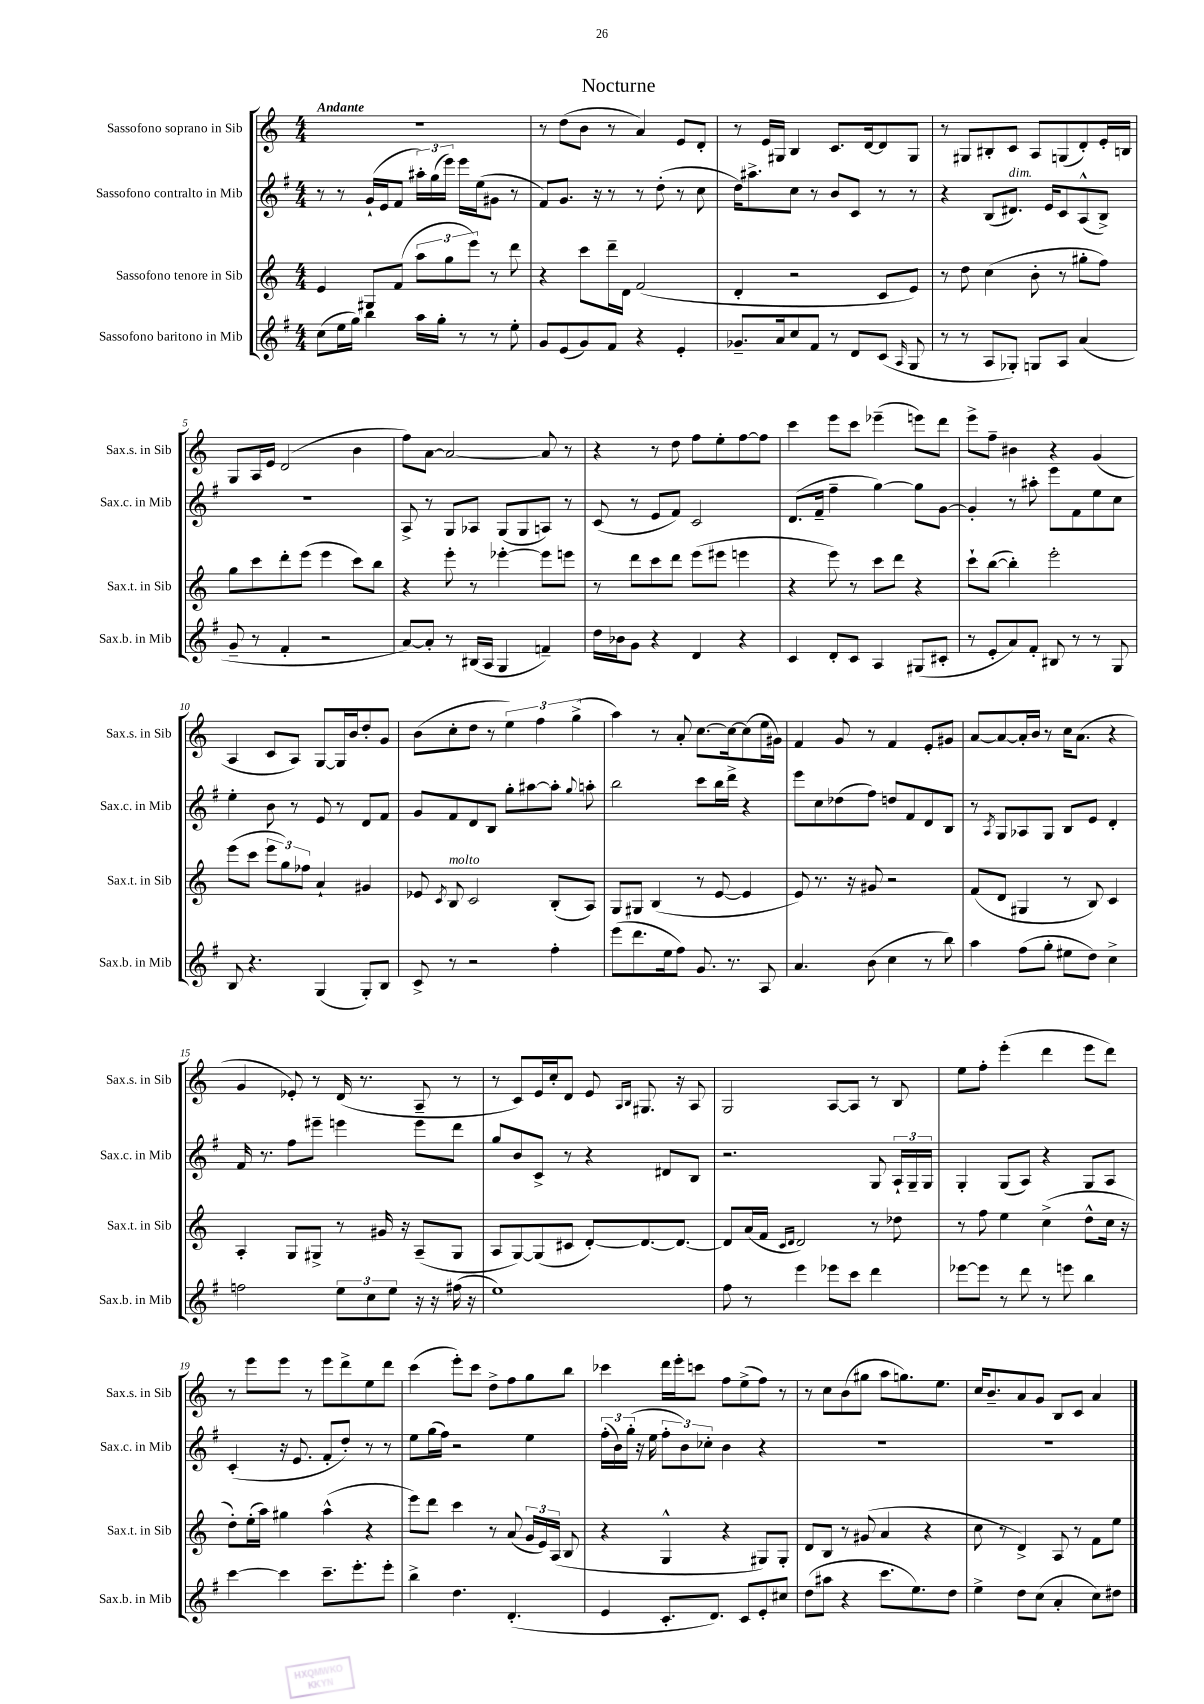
\header { title = "Nocturne" }
<<
\new StaffGroup <<
\new Staff = "s0" \with { instrumentName = "Sassofono soprano in Sib" shortInstrumentName = "Sax.s. in Sib" } {
    \clef treble \key c \major \numericTimeSignature \time 4/4 \tempo "Andante"
    \autoBeamOff R1 |
    r8 d''8[( b'8] r8 a'4) e'8[ d'8]-. |
    r8 e'16[ gis16] b4 c'8.[ d'16~ d'8 gis8] |
    r8 gis8[ bis8-. c'8] a8[ g8( d'8-.) e'16-. b16] |
    g8[ a16 e'16] d'2( b'4 |
    f''8[) a'8]~ a'2~ a'8 r8 |
    r4 r8 d''8 f''8[ e''8-. f''8~ f''8] |
    c'''4 e'''8[ c'''8] ees'''4--( e'''8[) d'''8] |
    e'''8[-> f''8]-- bis'4 r4 g'4( |
    a4 c'8[ a8]) g8[~ g16 b'16 d''8-. g'8] |
    b'8[( c''8-. d''8] r8 \tuplet 3/2 { e''4) f''4 g''4->( } |
    a''4) r8 a'8-. c''8.[~ c''16~ c''8( e''16 gis'16]) |
    f'4 g'8 r8 f'4 e'8[-. gis'8] |
    a'8[~ a'8~ a'16-. b'16] r8 c''16[ a'8.]( r4 |
    g'4 ees'8-.) r8 d'16( r8. a8-- r8 |
    r8 c'8[) e'16 c''16-. d'8] e'8 \grace { a16[ b16] } gis8. r16 a8 |
    g2 a8[~ a8] r8 b8 |
    e''8[ f''8]-. e'''4-.( d'''4 e'''8[ d'''8]) |
    r8 e'''8[ e'''8] r8 e'''8[ d'''8-> e''8 d'''8] |
    c'''4( e'''8[-.) c'''8] d''8[-> f''8 g''8 b''8] |
    ces'''4 d'''16[ e'''16-. c'''8] f''8[ e''8->( f''8]) r8 |
    r8 c''8[ b'8( gis''8] a''8[ g''8.) e''8.] |
    c''16[ b'8.-- a'8 g'8] b8[ c'8] a'4 \bar "|." |
}
\new Staff = "s1" \with { instrumentName = "Sassofono contralto in Mib" shortInstrumentName = "Sax.c. in Mib" } {
    \clef treble \key g \major \numericTimeSignature \time 4/4
    \autoBeamOff r8 r8 g'16[-!( e'16 fis'8] \tuplet 3/2 { ais''16[-.) g''16( e'''16]) } e'''16[ e''16( gis'8] r8 |
    fis'8[) g'8.] r16 r8 r8 d''8-.( r8 c''8 |
    d''16[) ais''8.-> c''8] r8 b'8[ c'8] r8 r8 |
    r4 b8[( dis'8.]^\markup { \italic "dim." }) e'16[ c'8 a8-^( b8]->) |
    R1 |
    a8-> r8 g8[ aes8] g8[( g8 a8]) r8 |
    c'8( r8 e'8[ fis'8]) c'2 |
    d'8.[( fis'16]-- fis''4-- g''4~) g''8[ g'8]~ |
    g'4-. r8 ais''8-. e'''8[ fis'8 e''8 c''8] |
    e''4-. b'8 r8 e'8 r8 d'8[ fis'8] |
    g'8[ fis'8 d'8 b8] g''8[-. ais''8~ ais''8]-. \appoggiatura { g''8 } a''8-. |
    b''2 c'''8[ b''16 d'''16]-> r4 |
    e'''8[ c''8 des''8( fis''8]) d''8[ fis'8 d'8 b8] |
    r8 \acciaccatura { a8 } g8[ aes8 g8] b8[ e'8] d'4-. |
    fis'16 r8. fis''8[ eis'''8]-- e'''4 e'''8[ d'''8] |
    g''8[ b'8 c'8]-> r8 r4 dis'8[ b8] |
    r2. g8 \tuplet 3/2 { a16[-! g16-- g16] } |
    g4-. g8[( a8]) r4 g8[ a8] |
    c'4-.( r16 e'8. fis'8[-. d''8]-.) r8 r8 |
    e''8[ g''16( fis''16]) r2 e''4 |
    \tuplet 3/2 { fis''16[-.( b'16) g''16]-.( } r16 e''16 \tuplet 3/2 { fis''8[-. b'8) ces''8]-. } b'4 r4 |
    R1 |
    R1 \bar "|." |
}
\new Staff = "s2" \with { instrumentName = "Sassofono tenore in Sib" shortInstrumentName = "Sax.t. in Sib" } {
    \clef treble \key c \major \numericTimeSignature \time 4/4
    \autoBeamOff e'4 gis8[ f'8]( \tuplet 3/2 { a''8[ g''8 e'''8]) } r8 d'''8 |
    r4 c'''8[ d'''16-- d'16] f'2( |
    d'4-. r2 c'8[ e'8]) |
    r8 d''8 c''4( b'8-. r8 gis''8[-. f''8]) |
    g''8[ c'''8 d'''8-. e'''8]( e'''4 c'''8[) b''8] |
    r4 e'''8-. r8 ees'''4~-. ees'''8[ e'''8] |
    r8 d'''8[ c'''8 d'''8] e'''8[( eis'''8] e'''4 |
    r4 e'''8) r8 c'''8[ d'''8] r4 |
    c'''8[-! b''8]~( b''4-.) e'''2-. |
    e'''8[( c'''8] \tuplet 3/2 { e'''8[ g''8) fes''8] } a'4-! gis'4 |
    ees'8 \acciaccatura { c'8 } b8^\markup { \italic "molto" } c'2 b8[-.( a8]) |
    g8[ gis8] b4( r8 e'8~ e'4 |
    e'8) r8. r16 gis'8 r2 |
    f'8[( d'8] gis4 r8 b8) c'4 |
    a4-. g8[ gis8]-> r8 gis'16 r16 a8[--( gis8] |
    a8[ g8~) g8( cis'8] d'8[~-.) d'8.~ d'8.]~ |
    d'8[ a'16( f'16] \grace { c'16[ d'16] } d'2) r8 des''8 |
    r8 f''8 e''4 c''4->( d''8[-^ c''16] r16 |
    d''8[-.) e''16-.( a''16]) gis''4 a''4-^( r4 |
    e'''8[) d'''8] c'''4 r8 a'8( \tuplet 3/2 { g'16[ e'16) a16]( } b8 |
    r4 g4-^ r4 gis8[) gis8]-. |
    d'8[ b8] r8 gis'8( a'4 r4 |
    c''8 r8 d'4->) a8 r8 f'8[ e''8] \bar "|." |
}
\new Staff = "s3" \with { instrumentName = "Sassofono baritono in Mib" shortInstrumentName = "Sax.b. in Mib" } {
    \clef treble \key g \major \numericTimeSignature \time 4/4
    \autoBeamOff c''8[( e''16 g''16]) b''4 a''16[ g''16]-. r8 r8 e''8-. |
    g'8[ e'8( g'8) fis'8] r4 e'4-. |
    ges'8.[-- a'16 c''8 fis'8] r8 d'8[ c'8]( \grace { a16 } g8 |
    r8 r8 a8[ ges8]-.) g8[ a8] a'4( |
    g'8-- r8 fis'4-. r2 |
    a'8[~) a'8]-. r8 bis16[( a16] g4 f'4--) |
    d''16[ bes'16 g'8] r4 d'4 r4 |
    c'4 d'8[-. c'8] a4 gis8[( cis'8]-. |
    r8 e'8[-. a'8) fis'8]-. bis8 r8 r8 g8 |
    b8 r4. g4( g8[-.) b8] |
    c'8-> r8 r2 fis''4-. |
    e'''8[( d'''8. e''16 fis''8]) g'8. r8. a8 |
    a'4. b'8( c''4 r8 b''8) |
    a''4 fis''8[( g''8]-. eis''8[ d''8]) c''4-> |
    f''2 \tuplet 3/2 { e''8[ c''8 e''8] } r16 r16 fis''16( r16 |
    e''1) |
    fis''8 r8 e'''4 ees'''8[ c'''8] d'''4 |
    ees'''8[~ ees'''8] r8 d'''8 r8 e'''8 b''4 |
    c'''4~ c'''4 c'''8.[-- e'''8.-. e'''8]-. |
    b''4-> d''4. d'4.-.( |
    e'4 c'8.[-. d'8.]) c'8[ e'8-. cis''8] |
    d''8[( ais''8] r4 c'''8.[ e''8.) d''8] |
    e''4-> d''8[ c''8]( a'4-. c''8[) dis''8] \bar "|." |
}
>>
>>
